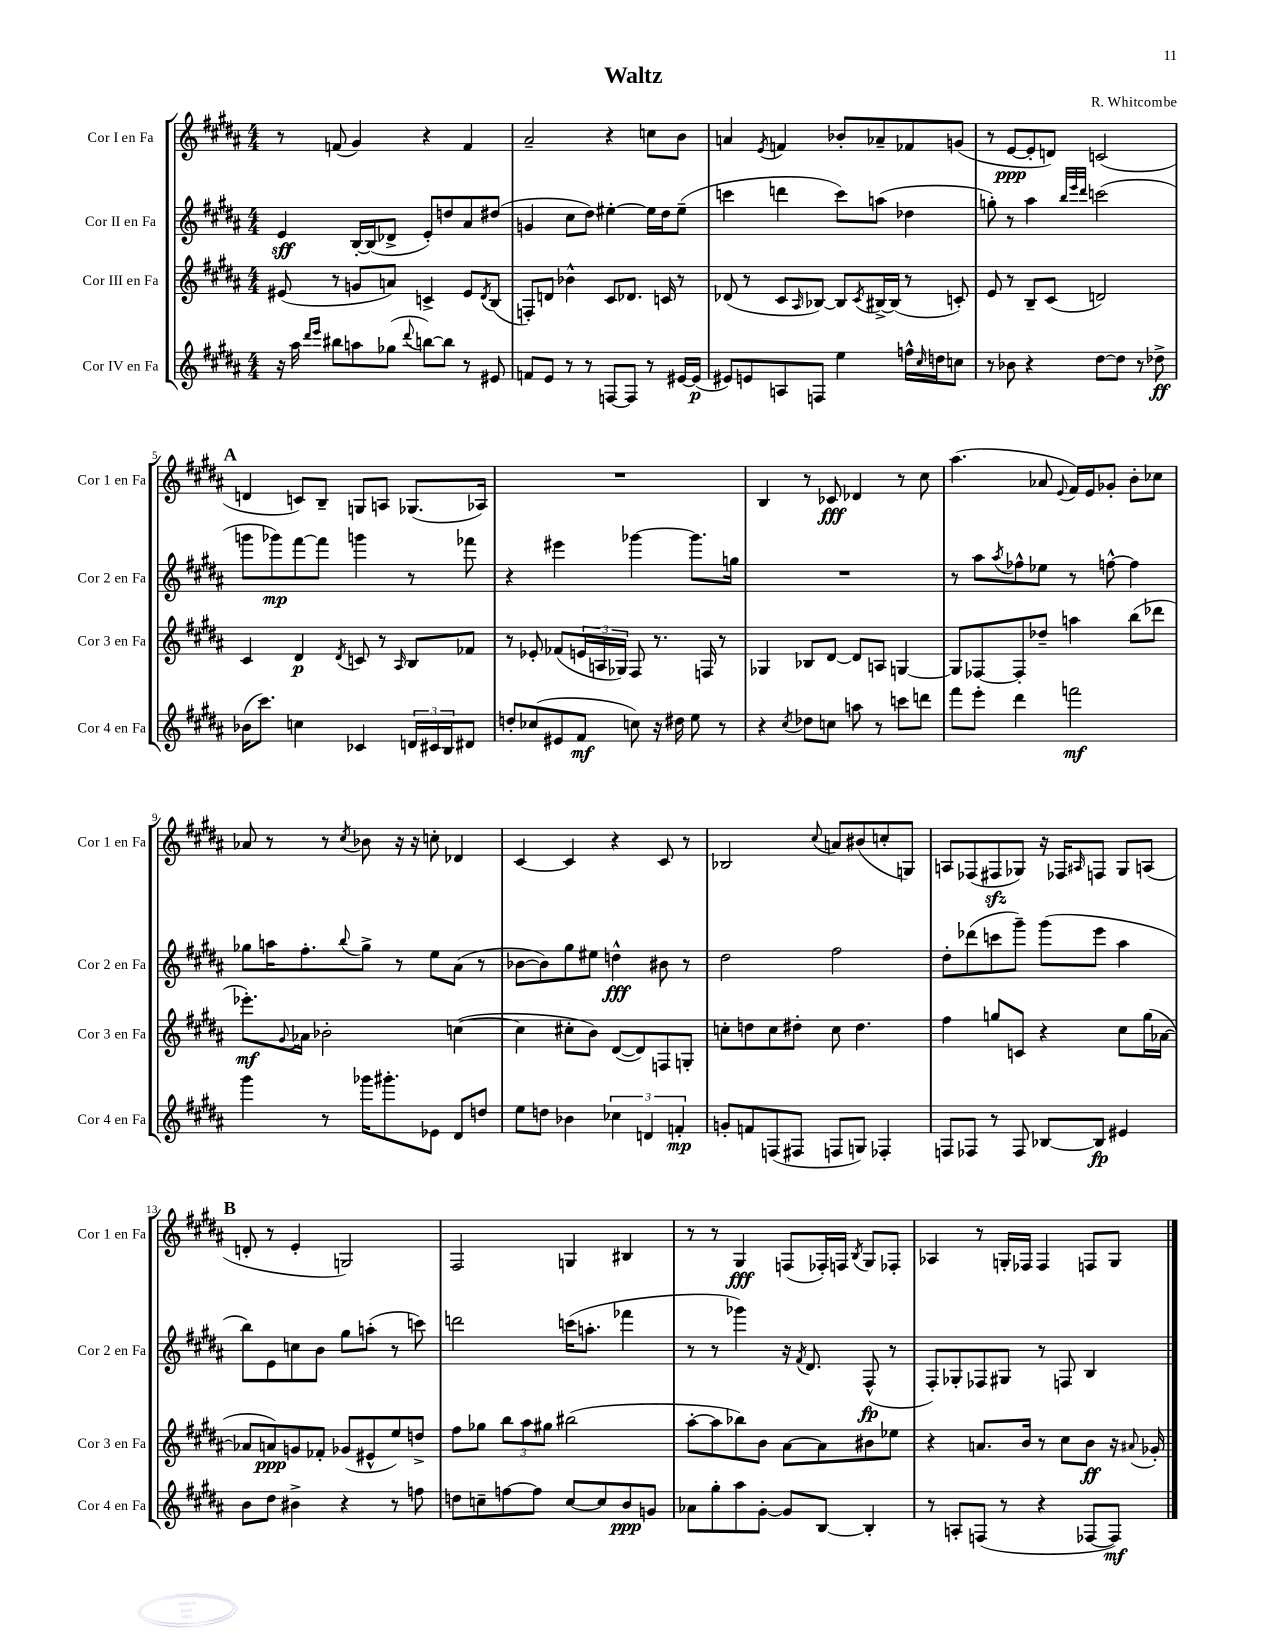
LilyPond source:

\header { title = "Waltz" composer = "R. Whitcombe" }
<<
\new StaffGroup <<
\new Staff = "s0" \with { instrumentName = "Cor I en Fa" shortInstrumentName = "Cor 1 en Fa" } {
    \clef treble \key b \major \numericTimeSignature \time 4/4
    r8 f'8( gis'4) r4 f'4 |
    ais'2-- r4 c''8 b'8 |
    a'4 \acciaccatura { e'8 } f'4 bes'8-. aes'8-- fes'8 g'8( |
    r8 e'8~\ppp e'8-. d'8) c'2( |
    \mark \markup { \bold "A" } d'4 c'8) b8-- g8 a8 ges8.( aes16) |
    R1 |
    b4 r8 ces'8\fff des'4 r8 cis''8 |
    ais''4.( aes'8 \appoggiatura { e'8 } fis'16) e'16 ges'8-. b'8-. ces''8 |
    aes'8 r8 r8 \acciaccatura { cis''8 } bes'8 r16 r16 c''8-. des'4 |
    cis'4~ cis'4 r4 cis'8 r8 |
    bes2 \appoggiatura { cis''8 } a'8 bis'8( c''8-. g8) |
    a8 fes8( fis8\sfz ges8) r16 fes16 \grace { ais16 } f8 ges8 a8( |
    \mark \markup { \bold "B" } d'8-. r8 e'4-. g2) |
    fis2 g4 bis4 |
    r8 r8 gis4\fff f8( fes16-.) f16 \acciaccatura { b8 } gis8 fes8-. |
    aes4 r8 g16-. fes16 fes4 f8 g8 \bar "|." |
}
\new Staff = "s1" \with { instrumentName = "Cor II en Fa" shortInstrumentName = "Cor 2 en Fa" } {
    \clef treble \key b \major \numericTimeSignature \time 4/4
    e'4\sff b16~-. b16( des'8-> e'8-.) d''8 ais'8 dis''8( |
    g'4 cis''8 dis''8) eis''4~-. eis''16 dis''16 eis''8--( |
    c'''4 d'''4 c'''8) a''8( des''4 |
    g''8-.) r8 ais''4 \grace { b''32 e'''32 dis'''32 } c'''2( |
    \mark \markup { \bold "A" } g'''8 ges'''8\mp) fis'''8~ fis'''8 g'''4 r8 fes'''8 |
    r4 eis'''4 ges'''4~ ges'''8. g''16 |
    R1 |
    r8 ais''8 \acciaccatura { ais''8 } fes''8-^ ees''8 r8 f''8~-^ f''4 |
    ges''8 a''16 fis''8.-. \appoggiatura { b''8 } ges''8-> r8 e''8 ais'8( r8 |
    bes'8~ bes'8) gis''8 eis''8 d''4-^\fff bis'8 r8 |
    dis''2 fis''2 |
    dis''8-. des'''8( c'''8 gis'''8--) gis'''8( e'''8 ais''4 |
    \mark \markup { \bold "B" } b''8) e'8 c''8 b'8 gis''8 a''8-.( r8 c'''8) |
    d'''2 c'''16( a''8.-. fes'''4 |
    r8 r8 ges'''4) r16 \acciaccatura { fis'8 } dis'8. fis8-^\fp( r8 |
    fis8-.) ges8-. fes8 gis8 r8 f8 b4 \bar "|." |
}
\new Staff = "s2" \with { instrumentName = "Cor III en Fa" shortInstrumentName = "Cor 3 en Fa" } {
    \clef treble \key b \major \numericTimeSignature \time 4/4
    eis'8( r8 g'8 a'8) c'4-> eis'8 \acciaccatura { dis'8 } b8( |
    f8-.) d'8 bes'4-^ cis'8 des'8. c'16 r8 |
    des'8( r8 cis'8 \grace { ais16 } bes8~) bes8 \acciaccatura { cis'8 } bis16~-> bis16( r8 c'8-.) |
    e'8 r8 b8-- cis'8( d'2) |
    \mark \markup { \bold "A" } cis'4 dis'4\p \acciaccatura { dis'8 } c'8 r8 \grace { ais16 } b8 fes'8 |
    r8 ees'8-. fes'8( \tuplet 3/2 { e'16 a16 ges16) } fis8 r8. f16 r8 |
    ges4 bes8 dis'8~ dis'8 a8 g4~ |
    g8 fes8~ fes8-. des''8-- a''4 b''8( des'''8 |
    ees'''8.-.\mf) \appoggiatura { gis'8 } aes'16 bes'2-. c''4~( |
    c''4 cis''8-. b'8) dis'8~( dis'8) f8 g8-. |
    c''8-. d''8 c''8 dis''8-. c''8 dis''4. |
    fis''4 g''8 c'8 r4 cis''8 g''16( aes'16~ |
    \mark \markup { \bold "B" } aes'8 a'8\ppp) g'8 fes'8-. ges'8( eis'8-^ e''8) d''8-> |
    fis''8 ges''8 \tuplet 3/2 { b''8 ais''8 gis''8 } bis''2( |
    ais''8~-. ais''8 bes''8) b'8 ais'8~ ais'8 bis'8 ees''8 |
    r4 a'8. b'16 r8 cis''8 b'8\ff r16 \appoggiatura { ais'8 } ges'16-. \bar "|." |
}
\new Staff = "s3" \with { instrumentName = "Cor IV en Fa" shortInstrumentName = "Cor 4 en Fa" } {
    \clef treble \key b \major \numericTimeSignature \time 4/4
    r16 ais''16 \grace { dis'''16 e'''16 } bis''8 a''8 ges''8( \appoggiatura { dis'''8 } b''8~) b''8 r8 eis'8 |
    f'8 e'8 r8 r8 f8~ f8 r8 eis'16~ eis'16\p( |
    eis'8) e'8 a8 f8 e''4 f''16-^ \grace { cis''16 } d''16 c''8 |
    r8 bes'8 r4 dis''8~ dis''8 r8 des''8->\ff |
    \mark \markup { \bold "A" } bes'16( cis'''8.) c''4 ces'4 \tuplet 3/2 { d'16 cis'16 b16 } dis'8 |
    d''8-. ces''8( eis'8 fis'8\mf c''8) r16 dis''16 e''8 r8 |
    r4 \acciaccatura { cis''8 } des''8 c''8 a''8 r8 c'''8 d'''8 |
    fis'''8 e'''8-. dis'''4 f'''2\mf |
    gis'''4 r8 ges'''16 gis'''8.-. ees'8 dis'8 d''8 |
    e''8 d''8 bes'4 \tuplet 3/2 { ces''4 d'4 f'4-.\mp } |
    g'8-. f'8 f8( fis8 f8 g8) fes4-. |
    f8 fes8 r8 fes8 bes8~ bes8\fp eis'4 |
    \mark \markup { \bold "B" } b'8 dis''8 bis'4-> r4 r8 f''8 |
    d''8 c''8-- f''8~ f''8 c''8~ c''8 b'8\ppp g'8 |
    aes'8 gis''8-. ais''8 gis'8~-. gis'8 b8~ b4-. |
    r8 a8-. f8( r8 r4 fes8~ fes8\mf) \bar "|." |
}
>>
>>
